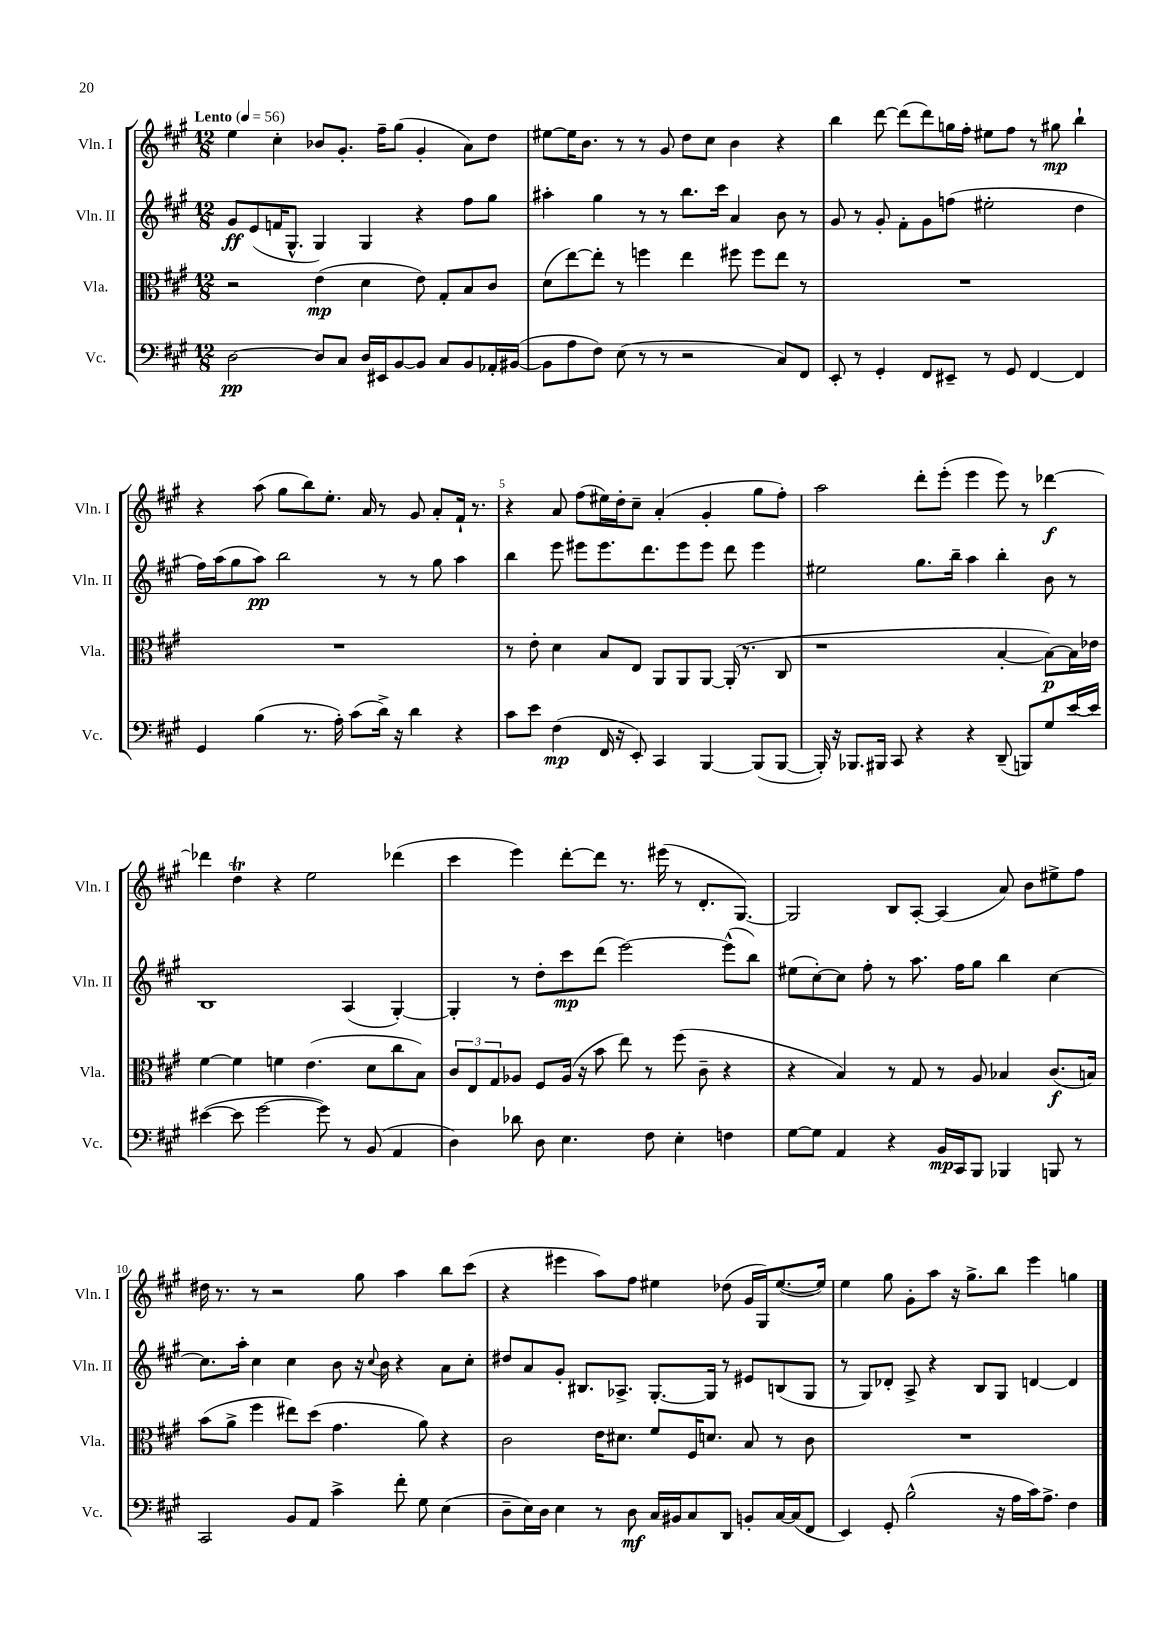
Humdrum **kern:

**kern	**dynam	**kern	**dynam	**kern	**dynam	**kern	**dynam
*part4	*part4	*part3	*part3	*part2	*part2	*part1	*part1
*staff4	*staff4	*staff3	*staff3	*staff2	*staff2	*staff1	*staff1
*I"Vc.	*	*I"Vla.	*	*I"Vln. II	*	*I"Vln. I	*
*I'Vc.	*	*I'Vla.	*	*I'Vln. II	*	*I'Vln. I	*
*clefF4	*	*clefC3	*	*clefG2	*	*clefG2	*
*k[f#c#g#]	*	*k[f#c#g#]	*	*k[f#c#g#]	*	*k[f#c#g#]	*
*M12/8	*	*M12/8	*	*M12/8	*	*M12/8	*
*MM56	*	*MM56	*	*MM56	*	*MM56	*
=1	=1	=1	=1	=1	=1	=1	=1
!	!	!	!	!	!	!LO:TX:a:B:t=Lento	!
[2D\	pp	2r	.	8g#/L	ff	4ee\	.
.	.	.	.	(8e/	.	.	.
.	.	.	.	16fn/K	.	4cc#'\	.
.	.	.	.	8.G#^^/J	.	.	.
8D/L]	.	(4e\	mp	4G#/)	.	8b-X/L	.
8C#/J	.	.	.	.	.	8.g#'/J	.
16D/LL	.	4d\	.	4G#/	.	.	.
16EE#X/J	.	.	.	.	.	16ff#~\KL	.
[8BB/	.	.	.	.	.	(8gg#\J	.
8BB/J]	.	8e\)	.	4r	.	4g#'/	.
8C#/L	.	8G#'/L	.	.	.	.	.
8BB/	.	8B/	.	8ff#\L	.	8a\L)	.
16AA-X'/L	.	8c#/J	.	8gg#\J	.	8dd\J	.
([16BB#X/JJ	.	.	.	.	.	.	.
=2	=2	=2	=2	=2	=2	=2	=2
8BB#\L]	.	(8d\L	.	4aa#X'\	.	[8ee#X\L	.
8A\	.	[8ee\)	.	.	.	16ee#\K]	.
.	.	.	.	.	.	8.b\J	.
8F#\J)	.	8ee'\J]	.	4gg#\	.	.	.
(8E\	.	8r	.	.	.	8r	.
8r	.	4ffn\	.	8r	.	8r	.
8r	.	.	.	8r	.	8g#/	.
2r	.	4ee\	.	8.bb\L	.	8dd\L	.
.	.	.	.	.	.	8cc#\J	.
.	.	.	.	16ccc#\Jk	.	.	.
.	.	8ff#X\	.	4a/	.	4b\	.
.	.	8ff#\L	.	.	.	.	.
8C#/L)	.	8ee\J	.	8b\	.	4r	.
8FF#/J	.	8r	.	8r	.	.	.
=3	=3	=3	=3	=3	=3	=3	=3
8EE'/	.	1.r	.	8g#/	.	4bb\	.
8r	.	.	.	8r	.	.	.
4GG#'/	.	.	.	8g#'/	.	[8ddd\	.
.	.	.	.	8f#'\L	.	(8ddd\L]	.
8FF#/L	.	.	.	8g#\	.	8ddd\)	.
8EE#X~/J	.	.	.	(8ffn\J	.	16ggn\L	.
.	.	.	.	.	.	16ff#'\JJ	.
8r	.	.	.	2ee#X'\	.	8ee#X\L	.
8GG#/	.	.	.	.	.	8ff#\J	.
[4FF#/	.	.	.	.	.	8r	.
.	.	.	.	.	.	8gg#X\	mp
4FF#/]	.	.	.	4dd\	.	4bb`\	.
!!LO:LB:g=z
=4	=4	=4	=4	=4	=4	=4	=4
4GG#/	.	1.r	.	16ff#\LL)	.	4r	.
.	.	.	.	(16aa\J	.	.	.
.	.	.	.	8gg#\	.	.	.
(4B\	.	.	.	8aa\J)	pp	(8aa\	.
.	.	.	.	2bb\	.	8gg#\L	.
8.r	.	.	.	.	.	8bb\)	.
.	.	.	.	.	.	8.ee'\J	.
16A'\)	.	.	.	.	.	.	.
(8c#\L	.	.	.	.	.	.	.
.	.	.	.	.	.	16a/	.
16d^\Jk)	.	.	.	8r	.	8r	.
16r	.	.	.	.	.	.	.
4d\	.	.	.	8r	.	8g#/	.
.	.	.	.	8gg#\	.	8a'/L	.
4r	.	.	.	4aa\	.	16f#`/Jk	.
.	.	.	.	.	.	8.r	.
=5	=5	=5	=5	=5	=5	=5	=5
8c#\L	.	8r	.	4bb\	.	4r	.
8e\J	.	8e'\	.	.	.	.	.
(4F#\	mp	4d\	.	8eee\	.	8a/	.
.	.	.	.	8eee#X\L	.	(8ff#\L	.
16FF#/	.	8B/L	.	8.eee#\	.	16ee#X\L)	.
16r	.	.	.	.	.	16dd'\J	.
8EE'/)	.	8E/J	.	.	.	8cc#~\J	.
.	.	.	.	8.ddd\	.	.	.
4CC#/	.	8AA/L	.	.	.	(4a'/	.
.	.	8AA/	.	8eee#\	.	.	.
[4BBB/	.	[8AA/J	.	8eee#\J	.	4g#'/	.
.	.	(16AA'/]	.	8ddd\	.	.	.
.	.	8.r	.	.	.	.	.
(8BBB/L]	.	.	.	4eee#\	.	8gg#\L	.
[8BBB/J	.	8C#/	.	.	.	8ff#'\J)	.
=6	=6	=6	=6	=6	=6	=6	=6
16BBB'/])	.	1r	.	2ee#X\	.	2aa\	.
16r	.	.	.	.	.	.	.
8.BBB-X/L	.	.	.	.	.	.	.
16BBB#X/Jk	.	.	.	.	.	.	.
8CC#/	.	.	.	.	.	.	.
4r	.	.	.	8.gg#\L	.	8ddd'\L	.
.	.	.	.	.	.	(8eee'\J	.
.	.	.	.	16bb~\Jk	.	.	.
4r	.	.	.	4aa\	.	4eee\	.
(8DD~/	.	[4B'/	.	4bb'\	.	8eee\)	.
8BBBn/L)	.	.	.	.	.	8r	.
8G#/	.	8B\L_)	p	8b\	.	[4ddd-X\	f
[16e/L	.	16B\L]	.	8r	.	.	.
16e/JJ]	.	16e-X\JJ	.	.	.	.	.
!!LO:LB:g=z
=7	=7	=7	=7	=7	=7	=7	=7
([4e#X\	.	[4f#\	.	1B	.	4ddd-X\]	.
8e#\]	.	4f#\]	.	.	.	4ddT\	.
[2g#\	.	.	.	.	.	.	.
.	.	4fn\	.	.	.	4r	.
.	.	(4.e\	.	.	.	2ee\	.
8g#\])	.	.	.	.	.	.	.
8r	.	.	.	(4A/	.	.	.
(8BB/	.	8d\L	.	.	.	.	.
4AA/	.	8cc#\	.	[4G#'/)	.	(4ddd-X\	.
.	.	8B\J)	.	.	.	.	.
=8	=8	=8	=8	=8	=8	=8	=8
4D\)	.	12c#/L	.	4G#'/]	.	4ccc#\	.
.	.	12E/	.	.	.	.	.
.	.	12G#/	.	.	.	.	.
8d-X\	.	8A-X/J	.	8r	.	4eee\)	.
8D\	.	8F#/L	.	8dd'\L	.	.	.
4.E\	.	(16A-/Jk	.	8ccc#\	mp	[8ddd'\L	.
.	.	16r	.	.	.	.	.
.	.	8b\	.	(8ddd\J	.	8ddd\J]	.
.	.	8ee\)	.	[2eee\)	.	8.r	.
8F#\	.	8r	.	.	.	.	.
.	.	.	.	.	.	(16eee#X\	.
4E'\	.	(8ff#\	.	.	.	8r	.
.	.	8c#~\	.	.	.	8.d'/L	.
4Fn\	.	4r	.	(8eee^^\L]	.	.	.
.	.	.	.	.	.	[8.G#/J)	.
.	.	.	.	8bb\J)	.	.	.
=9	=9	=9	=9	=9	=9	=9	=9
[8G#\L	.	4r	.	(8ee#X\L	.	2G#/]	.
8G#\J]	.	.	.	[8cc#'\)	.	.	.
4AA/	.	4B/)	.	8cc#\J]	.	.	.
.	.	.	.	8ff#'\	.	.	.
4r	.	8r	.	8r	.	8B/L	.
.	.	8G#/	.	8.aa\	.	[8A'/J	.
16BB/LL	mp	8r	.	.	.	(4A/]	.
16CC#/J	.	.	.	16ff#\KL	.	.	.
8BBB/J	.	8A/	.	8gg#\J	.	.	.
4BBB-X/	.	4B-X/	.	4bb\	.	8a/)	.
.	.	.	.	.	.	8b\L	.
8BBBn/	.	(8.c#/L	f	[4cc#\	.	8ee#X^\	.
8r	.	.	.	.	.	8ff#\J	.
.	.	16Bn/Jk)	.	.	.	.	.
!!LO:LB:g=z
=10	=10	=10	=10	=10	=10	=10	=10
2CC#/	.	(8b\L	.	8.cc#\L]	.	16dd#X\	.
.	.	.	.	.	.	8.r	.
.	.	8a^\J	.	.	.	.	.
.	.	.	.	16aa'\Jk	.	.	.
.	.	4ff#\	.	4cc#\	.	8r	.
.	.	.	.	.	.	2r	.
8BB/L	.	8ee#X\L)	.	4cc#\	.	.	.
8AA/J	.	(8dd\J	.	.	.	.	.
4c#^\	.	4.g#\	.	8b\	.	.	.
.	.	.	.	16r	.	8gg#\	.
.	.	.	.	8qqcc#/	.	.	.
.	.	.	.	16b\	.	.	.
8f#'\	.	.	.	4r	.	4aa\	.
8G#\	.	8a\)	.	.	.	.	.
(4E\	.	4r	.	8a\L	.	8bb\L	.
.	.	.	.	8cc#'\J	.	(8ccc#\J	.
=11	=11	=11	=11	=11	=11	=11	=11
8D~\L	.	2c#\	.	8dd#X/L	.	4r	.
16E\L)	.	.	.	8a/	.	.	.
16D\JJ	.	.	.	.	.	.	.
4E\	.	.	.	8g#'/J	.	4eee#X\	.
.	.	.	.	8.B#X/L	.	.	.
8r	.	16e\KL	.	.	.	8aa\L)	.
.	.	8.d#X\J	.	8.A-X^/J	.	.	.
8D\	mf	.	.	.	.	8ff#\J	.
16C#/LL	.	8f#/L	.	[8.G#'/L	.	4ee#X\	.
16BB#X/J	.	.	.	.	.	.	.
8C#/	.	16F#/K	.	.	.	.	.
.	.	8.dn/J	.	16G#/Jk]	.	.	.
8DD/J	.	.	.	8r	.	(8dd-X\	.
8BBn'/L	.	8B/	.	8e#X/L	.	16g#/LL	.
.	.	.	.	.	.	16G#/J)	.
[16C#/L	.	8r	.	(8Bn/	.	([8.ee#/	.
(16C#/J]	.	.	.	.	.	.	.
8FF#/J	.	8c#\	.	8G#/J	.	.	.
.	.	.	.	.	.	16ee#/Jk])	.
=12	=12	=12	=12	=12	=12	=12	=12
4EE/)	.	1.r	.	8r	.	4ee\	.
.	.	.	.	8G#/L)	.	.	.
8GG#'/	.	.	.	8d-X'/J	.	8gg#\	.
(2B^^\	.	.	.	8A^/	.	8g#'\L	.
.	.	.	.	4r	.	8aa\J	.
.	.	.	.	.	.	16r	.
.	.	.	.	.	.	8.gg#^\L	.
.	.	.	.	8B/L	.	.	.
16r	.	.	.	8G#/J	.	8bb\J	.
16A\LL	.	.	.	.	.	.	.
16c#\J)	.	.	.	[4dn/	.	4eee\	.
8.A^\J	.	.	.	.	.	.	.
4F#\	.	.	.	4d/]	.	4ggn\	.
==	==	==	==	==	==	==	==
*-	*-	*-	*-	*-	*-	*-	*-
